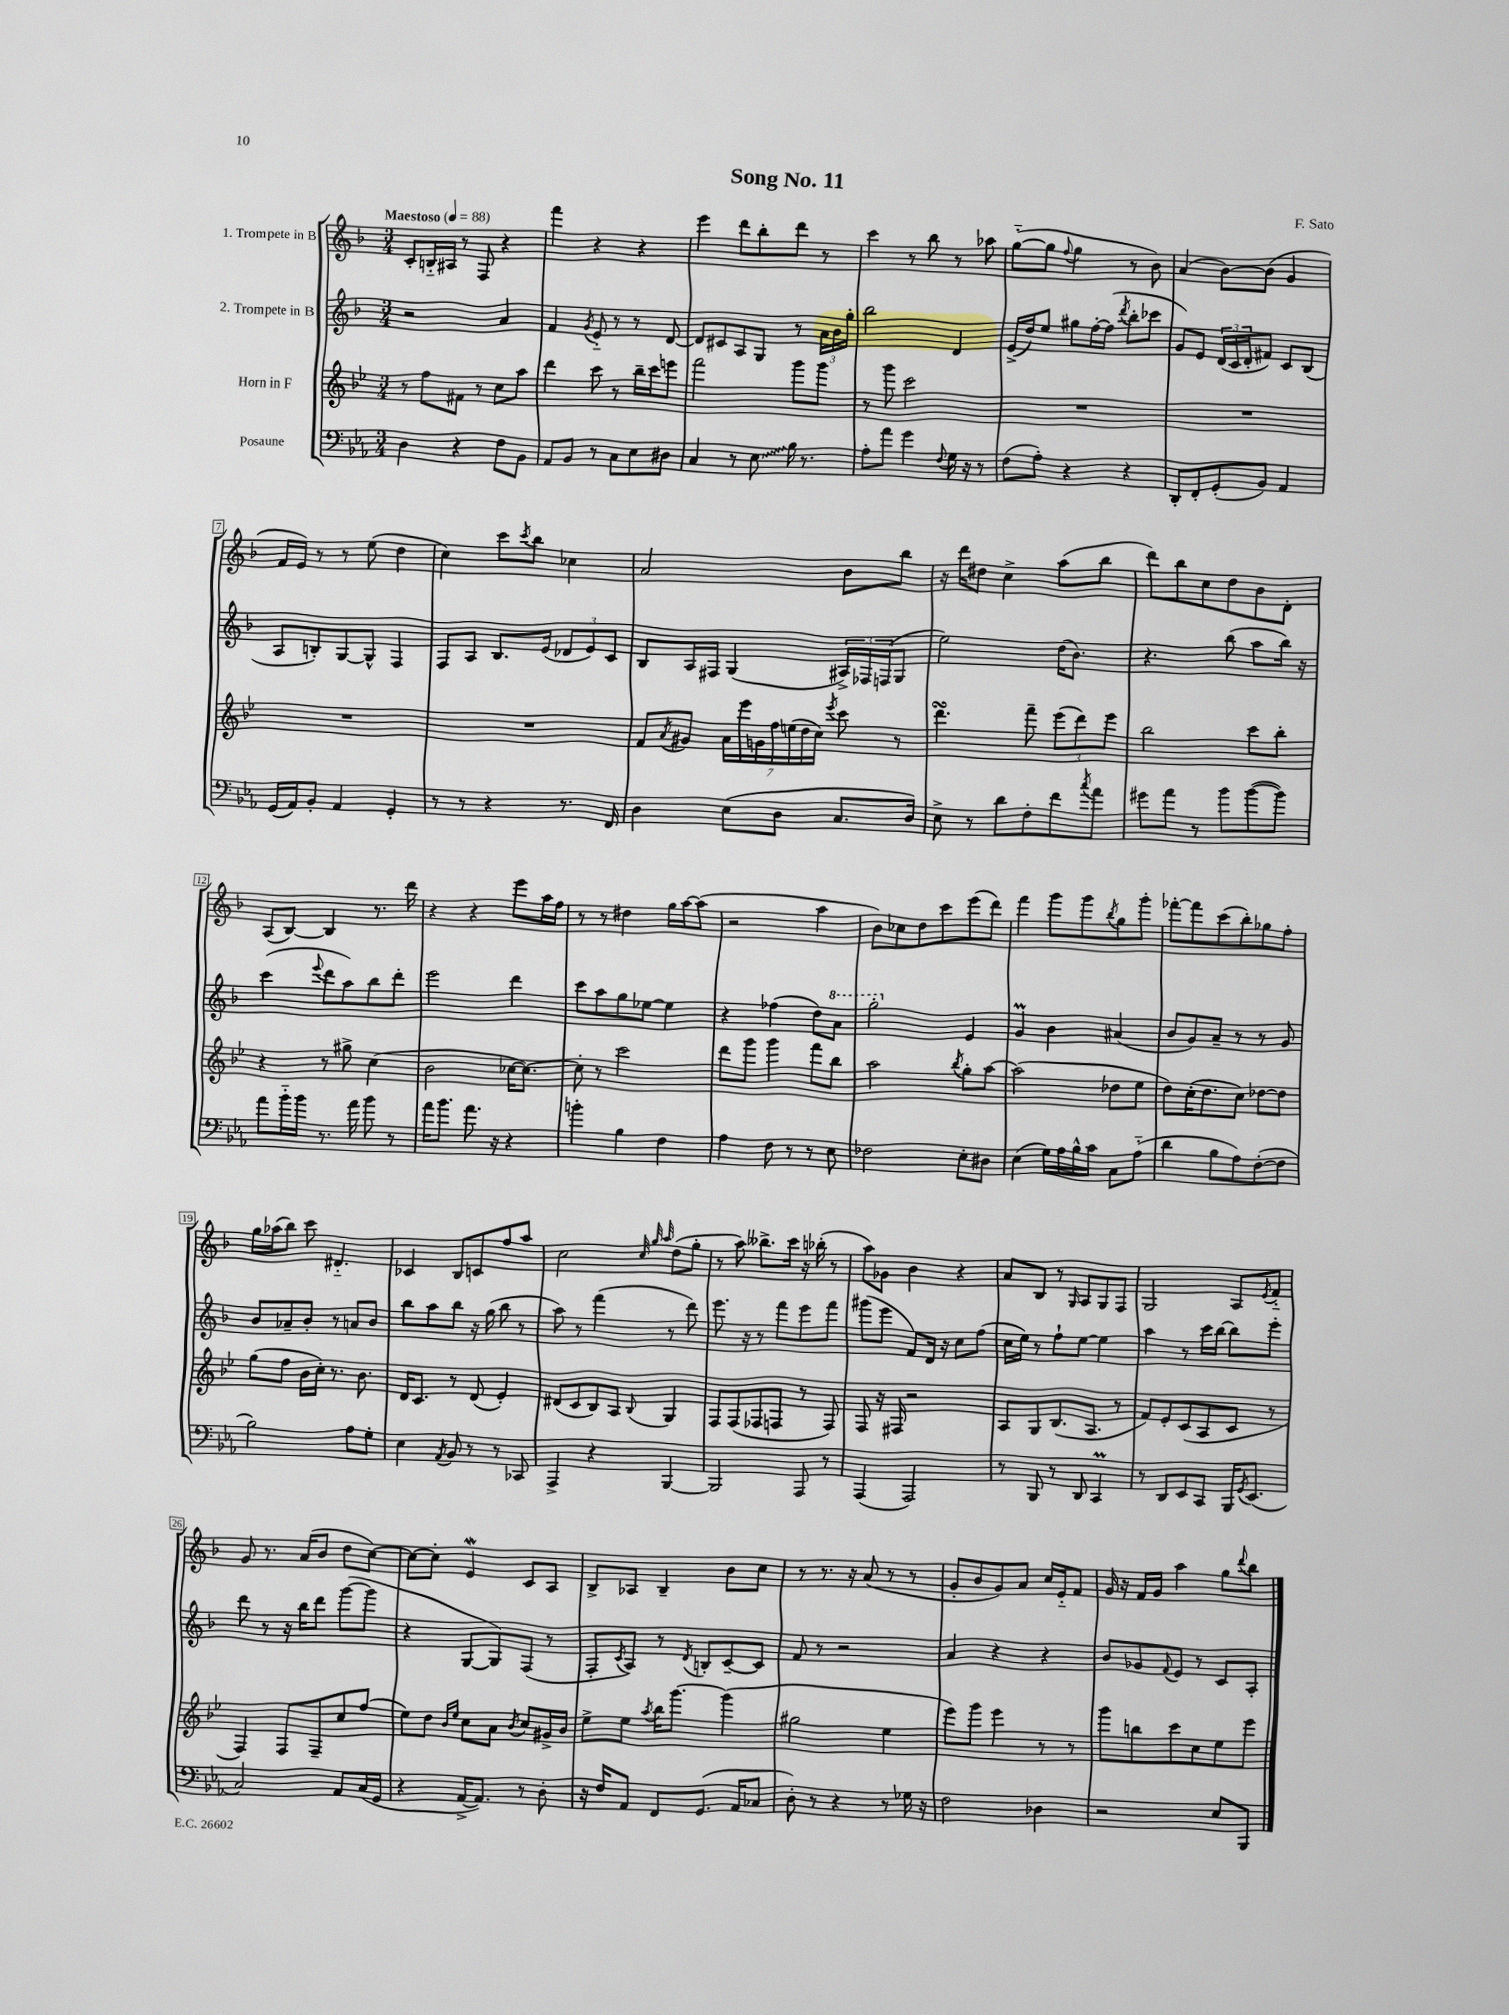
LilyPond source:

\header { title = "Song No. 11" composer = "F. Sato" }
<<
\new StaffGroup <<
\new Staff = "s0" \with { instrumentName = "1. Trompete in B" } {
    \clef treble \key f \major \numericTimeSignature \time 3/4 \tempo "Maestoso" 4 = 88
    c'8-. b16-_ ais16 r8 f8 r4 |
    f'''4 r4 r4 |
    e'''4 d'''8 bes''8-. d'''8 r8 |
    c'''4 r8 bes''8 r8 aes''8 |
    g''8~-_( g''8 \appoggiatura { f''8 } g''4 r8 bes'8) |
    a'4( bes'8~) bes'8( g'4 |
    f'16 e'16) r8 r8 e''8( d''4 |
    c''4) c'''8 \acciaccatura { c'''8 } bes''8 ces''4 |
    a'2 bes'8 bes''8 |
    r16 d'''16 dis''8 c''4-> a''8( bes''8 |
    d'''8) bes''8 c''8 d''8 bes'8 d'8-. |
    a8( bes8~) bes4 r8. d'''16 |
    r4 r4 e'''8 a''16 f''16 |
    r8 r8 dis''4 g''16 a''16~ a''8( |
    r2 a''4 |
    bes'8) ces''8 d''8 c'''8 e'''8( d'''8) |
    f'''4 g'''8 g'''8 \acciaccatura { bes''8 } g''8 g'''8-. |
    fes'''8~-. fes'''8 c'''8( bes''8-.) ges''8 f''8-. |
    g''16 aes''16( bes''8) c'''8 dis'4.-_ |
    ces'4 bes8 c'8 f''8 a''8 |
    c''2 \grace { c''32 g''32 a''32 } d''8( g''8-. |
    r8 a''8) beses''8.-> c'''16 r16 bes''16-.( r8 |
    a''8) ges'8 bes'4 r4 |
    a'8 bes8 r8 \grace { g16 } a8 g8 f8 |
    g2 a8 \acciaccatura { e'8 } f'8-_ |
    g'8 r8. a'16( bes'8 d''8 c''8~) |
    c''8~ c''8-. e'4\mordent c'8 a8 |
    bes8-> aes8 bes4-- bes'8 c''8 |
    r8 r8. r16 a'8( r8 r8 |
    g'8-. bes'8 g'8) a'8 c''16 e'16-_ f'8 |
    g'16 r16 f'16 g'16 a''4 g''8 \appoggiatura { d'''8 } bes''8 \bar "|." |
}
\new Staff = "s1" \with { instrumentName = "2. Trompete in B" } {
    \clef treble \key f \major \numericTimeSignature \time 3/4
    r2 a'4 |
    f'4 \acciaccatura { g'8 } e'8-_ r8 r8 d'8~ |
    d'8 cis'8 a8 g8 r8 \tuplet 3/2 { a'16 bes'16 g''16-. } |
    bes''2 d'4 |
    e'16->( d''16) e''8 gis''8 f''16~-. f''16( \acciaccatura { d'''8 } bes''8-. ces'''8 |
    g'8) e'8 \tuplet 3/2 { d'16( c'16 d'16-. } fis'8) c'8 bes8( |
    a8 b8-.) g8~ g8-^ f4 |
    f8 a8 bes8. e'16( \tuplet 3/2 { des'8 e'8) c'8 } |
    bes8 a16 fis16 g4( \tuplet 3/2 { ais16->) fes16 f16( } g8 |
    e''2) d''16( bes'8.) |
    r4. bes''8( a''8 bes''16) r16 |
    c'''4( \appoggiatura { e'''8 } d'''8 a''8) bes''8 d'''8-. |
    e'''2 d'''4 |
    c'''8 a''8 g''8 ees''8~ ees''4 |
    r4 fes''4( d''8) \ottava #1 a''8 |
    g'''2-. \ottava #0 e'4 |
    g'4\prall bes'4 ais'4( |
    bes'8 g'8) a'8-- r8 r8 g'8 |
    bes'8 aes'8-- bes'8-. r8 a'8 bes'8 |
    bes''8 a''8 bes''8 r16 g''16( bes''8 r8 |
    a''8) r8 f'''4( r8 d'''8) |
    e'''8. r16 r8 f'''8 e'''8 f'''8 |
    gis'''8( e'''8 f'8) d'16 r16 c''8 f''8( |
    c''16 e''16) r8 f''8-! e''8~ e''4 |
    a''4 r8 c'''16 bes''16~ bes''8 e'''8-. |
    d'''8 r8 r16 bes''16 d'''8 g'''8~( g'''8 |
    r4 g8~ g8) f8( r8 |
    f8-. \acciaccatura { c'8 } a8) r8 \acciaccatura { d'8 } b8-. c'8~-- c'8 |
    f'8 r8 r2 |
    a'4 r4 r4 |
    bes'8 ges'8 \appoggiatura { f'8 } e'8 r8 c'8 a8-. \bar "|." |
}
\new Staff = "s2" \with { instrumentName = "Horn in F" } {
    \clef treble \key bes \major \numericTimeSignature \time 3/4
    r8 f''8 fis'8 r8 c''8 a''8 |
    d'''4 c'''8 r8 bes''16-- c'''16 e'''8 |
    f'''2 g'''8 g'''8 |
    r8 g'''8 c'''2 |
    R2. |
    R2. |
    R2. |
    R2. |
    f'8 \acciaccatura { a'8 } gis'8 \tuplet 7/4 { a'16 ees'''16 g'16 f''16 e''16( d''16 c''16) } \acciaccatura { ees'''8 } c'''8 r8 |
    d'''4.\turn f'''8-- \tuplet 3/2 { ees'''8( d'''8) ees'''8 } |
    bes''2 c'''8 bes''8-. |
    r4 r8 gis''8-> c''4( |
    bes'2 ces''16~ ces''8.~) |
    ces''8-. r8 c'''2 |
    d'''8 g'''8 g'''4 f'''8 bes''8 |
    a''2 \acciaccatura { bes''8 } g''8-. a''8~ |
    a''2( des''8 ees''8 |
    d''8) c''16-.( d''8. c''8) des''8~ des''8 |
    g''8( f''8 bes'16 c''16-.) r8. bes'8. |
    d'16 c'8. r8 d'8( ees'4-.) |
    dis'8( c'8 bes8) a8 \appoggiatura { bes8 } g4 |
    f8 f8( fes8 f8 r8 f8) |
    f8 r16 fis16 r2 |
    a8 g8 bes8.( a8. r8 |
    f'8) ees'8-. c'8( a8 c'8 r8 |
    f4) f8 f8-- c''8 f''8( |
    ees''8) d''8 \grace { bes'16 ees''16 } c''8 a'8 \acciaccatura { bes'8 } c''8 gis'16-> bes'16 |
    ees''8-> ees''8 \acciaccatura { a''8 } bes''16 g'''8.~ g'''4( |
    gis''2 ees''4 |
    ees'''8) g'''8 ees'''4 r8 r8 |
    g'''8 b''8 c'''8 c''8 ees''8 ees'''8 \bar "|." |
}
\new Staff = "s3" \with { instrumentName = "Posaune" } {
    \clef bass \key ees \major \numericTimeSignature \time 3/4
    d4 r4 f8 bes,8 |
    aes,8 bes,8 r8 c8 ees8 dis8 |
    c4 r8 \once \override Glissando.style = #'zigzag ees8\glissando bes16 r8. |
    aes8-. aes'8 g'4 \appoggiatura { f8 } g16 r16 r8 |
    f8( aes8-.) r4 r4 |
    d,8-. f,8-. g,8-.( bes,8) aes,4 |
    g,16( aes,16) bes,8-. aes,4 g,4-. |
    r8 r8 r4 r8. f,16 |
    d4 ees8( d8 c8. d16) |
    ees8-> r8 d'8 f8-. f'8 \acciaccatura { c''8 } aes'8 |
    gis'8 aes'8 r8 bes'8 bes'8~( bes'8) |
    aes'8 bes'16-_ bes'16 r8. aes'16 bes'8 r8 |
    aes'16 bes'8. aes'8. r16 r4 |
    b'4-. bes4 f4 |
    aes4 f8 r8 r8 ees8 |
    fes2 ees8-. dis8 |
    ees4( g16) aes16 bes16-^ c'16 c8 aes8-_( |
    d'4 bes8 aes8) f8~-.( f8 |
    bes2) aes8 g8-. |
    ees4 \acciaccatura { aes,8 } bes,8 r8 r8 ces,8 |
    aes,,4-> r4 bes,,4~ |
    bes,,2 aes,,8 r8 |
    aes,,4( aes,,2) |
    r8 bes,,8 r8 d,8 c,4\prall |
    r8 d,8 ees,8 c,8 bes,,16 \acciaccatura { g,8 } ees,8.( |
    c2) aes,8 c16( g,16 |
    r4 aes,16~-> aes,8.) r8 d8-. |
    r16 f16 aes,8 f,8 g,8.( aes,16 ces8 |
    d8-.) r8 r4 r8 ges16 r16 |
    f2 des4 |
    r2 ees8 bes,,8 \bar "|." |
}
>>
>>
\layout { \context { \Score \override BarNumber.stencil = #(make-stencil-boxer 0.1 0.3 ly:text-interface::print) } }
